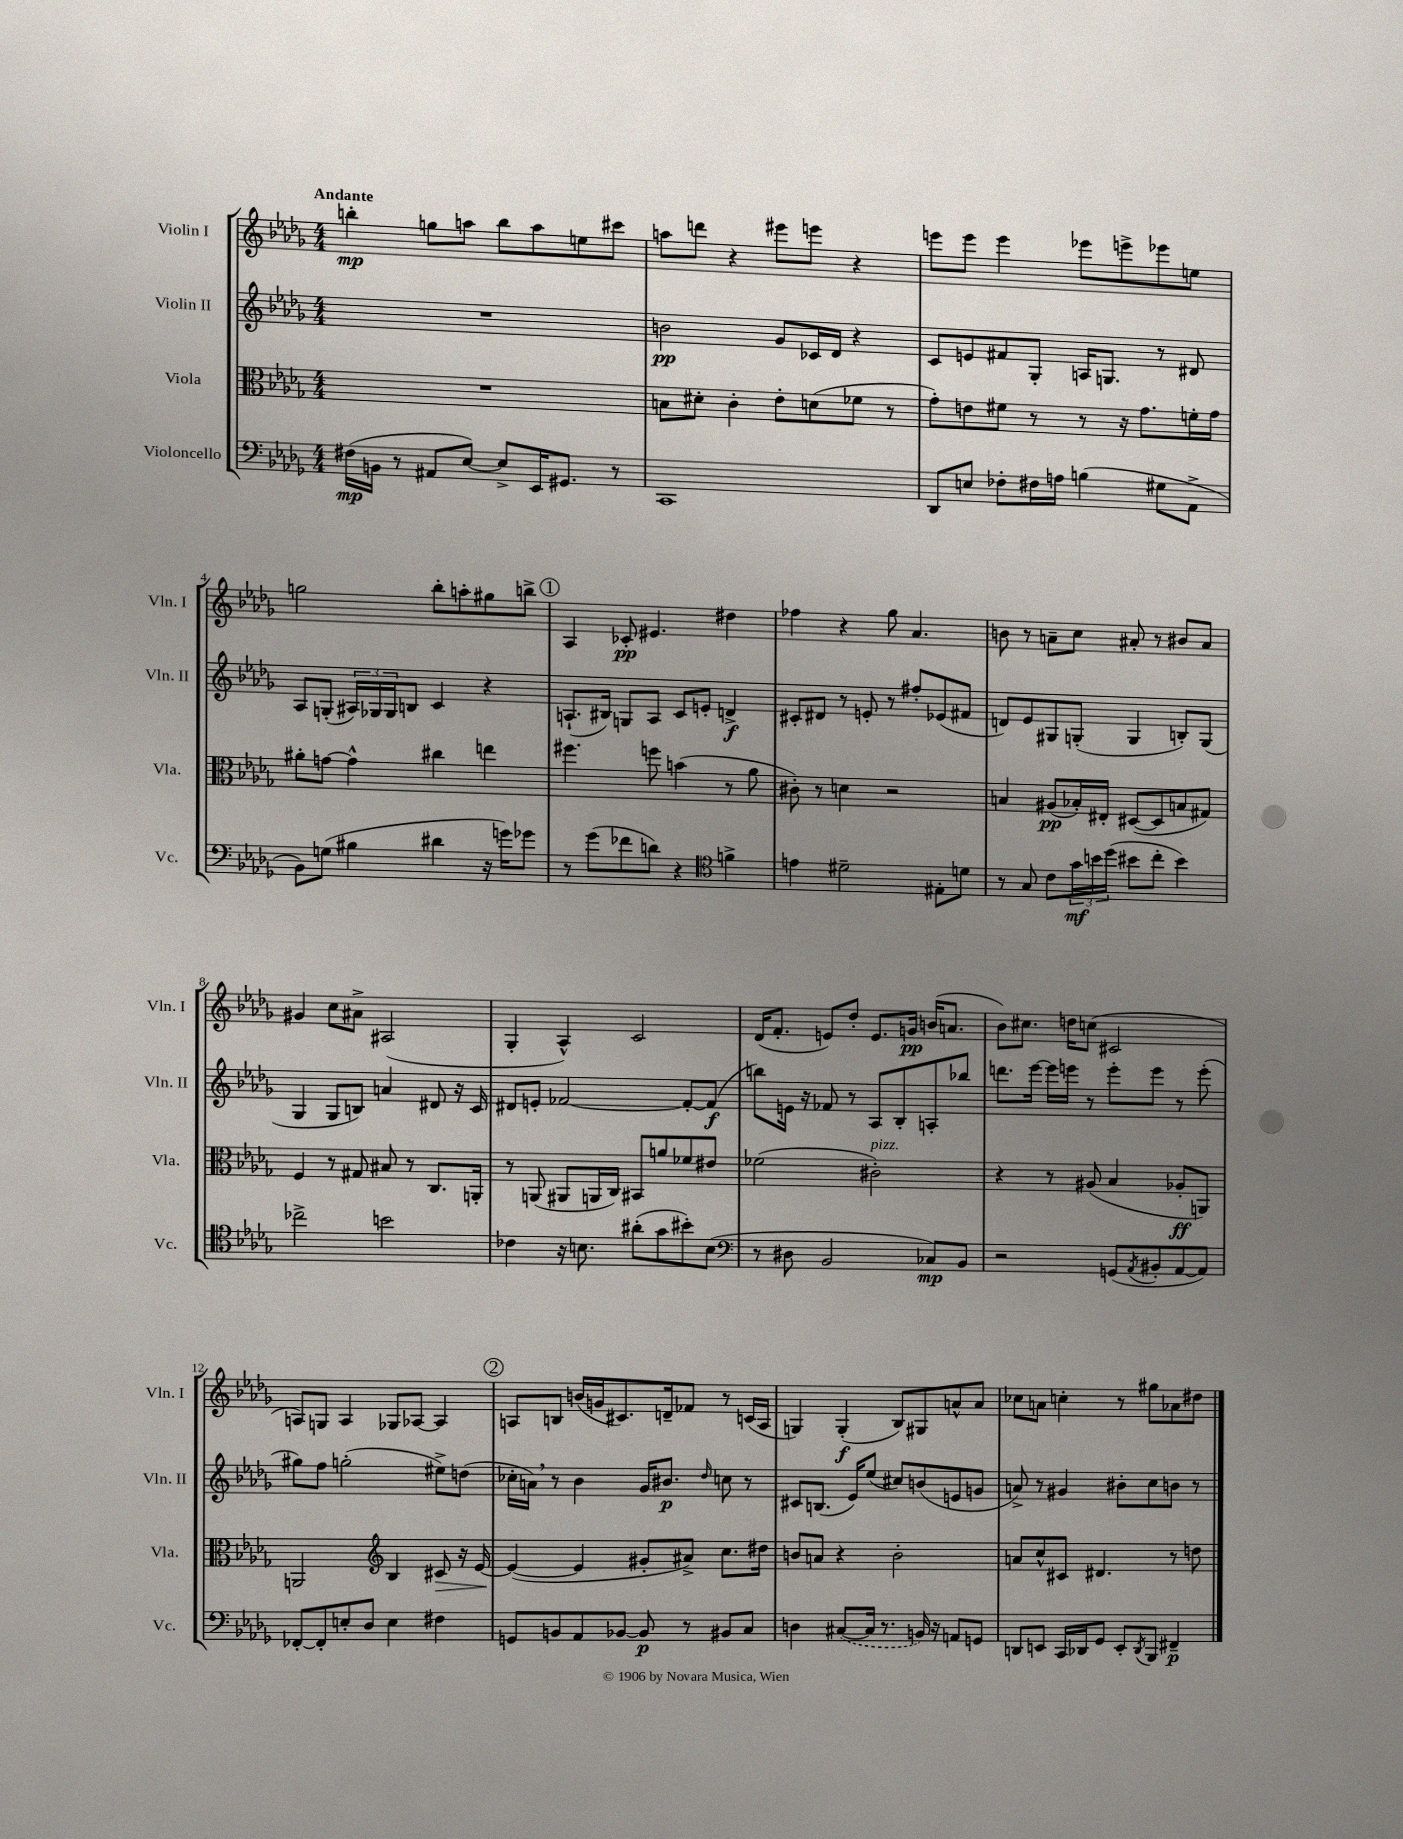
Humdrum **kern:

**kern	**kern	**kern	**kern
*staff4	*staff3	*staff2	*staff1
*clefF4	*clefC3	*clefG2	*clefG2
*k[b-e-a-d-g-]	*k[b-e-a-d-g-]	*k[b-e-a-d-g-]	*k[b-e-a-d-g-]
*M4/4	*M4/4	*M4/4	*M4/4
(16F#	1r	1r	4bb'
16BB	.	.	.
8r	.	.	.
8AA#	.	.	8gg
[8E-)	.	.	8aa
8E-^]	.	.	8bb
16EE-	.	.	8aa
8.GG#	.	.	.
.	.	.	8ee
8r	.	.	8ccc#
=	=	=	=
1CC	8B	2b	8aa
.	8d#'	.	8ddd
.	4c'	.	4r
.	8e-'	8g-	8eee#
.	(8d	16c-	8eee
.	.	16d-	.
.	8f-	4r	4r
.	8r	.	.
=	=	=	=
8DD-	8g-')	8c	8eee
8E	8e	8e	8eee
8F-'	8f#	8f#	4eee
16F#	8r	8G-'	.
16A	.	.	.
(4B	8r	16A	8eee-
.	.	8.G	.
.	16r	.	8eee^
.	8.g-	.	.
8G#	.	8r	8eee-
8AA-^	16f'	8d#	8ee
.	16g-	.	.
=	=	=	=
8BB-)	8a#'	8A-	2gg
(8G	[8g	(8G'	.
4B#	4g^^]	24A#)	.
.	.	24G-	.
.	.	24G-	.
.	.	8B	.
4d#	4cc#	4c	8bb-'
.	.	.	8aa'
16r	4ee	4r	8gg#
16g)	.	.	.
8g-	.	.	8bb^
=	=	=	=
8r	4.ff#	(8.A`	4A-
(8g-	.	.	.
.	.	16B#)	.
8f-	.	8G	8c-'
8d)	8ff	8A	4.e#
4r	(4b	8c	.
.	.	8e'	.
*clefC4	*	*	*
4f^	8r	4d^	4dd#
.	8a-	.	.
=	=	=	=
4e	8c#')	8c#'	4ff-
.	8r	8d#	.
2d#~	4d	8r	4r
.	.	8e'	.
.	2r	8r	8gg-
.	.	8ff#'	4.a-
8E#'	.	(8e-	.
8d	.	8f#	.
=	=	=	=
8r	4B	8d)	8b
8G-	.	8e-	8r
8c	(8A#	8G#	8a~
24g-	16B-')	(8G'	8cc
24b	.	.	.
.	16E#'	.	.
(24dd-	.	.	.
8b#	([8D#	4G	8a#'
8cc'	8D#]	.	8r
4b#)	8B	8B')	8b#
.	8G#)	(8G	8a#
=	=	=	=
2cc-^	4F	4G-	4g#
.	8r	8G-	8cc
.	8G#	8B)	8a#^
2b	8B#	4a	(2A#
.	8r	.	.
.	8.C	8d#	.
.	.	16r	.
.	16AA'	16c	.
=	=	=	=
4c-	8r	8d#	4G-'
.	(8AA	8e'	.
16r	8AA#	[2f-	4A-^^)
8.B	.	.	.
.	16AA	.	.
.	16C)	.	.
(8a#'	8BB#	.	2c
8g-	8a	.	.
8b#')	8f-	8f-'_	.
(8B	8e#	(8f-]	.
=	=	=	=
*clefF4	*	*	*
8r	(2f-	8bb)	(16d-
.	.	.	8.f'
8D#	.	16e	.
.	.	16r	.
2BB-	.	8f-	8e)
.	.	8r	8dd-'
.	2c#')	8A-	8.e
.	.	8B-'	.
.	.	.	16g
8C-)	.	8A'	(16b
.	.	.	8.a
8BB-	.	8bb-	.
=	=	=	=
2r	4r	8.ddd	8b-)
.	.	.	8.cc#
.	.	[16eee-	.
.	8r	16eee-]	.
.	.	16eee	16dd
.	(8A#	8r	(8cc
(8GG	4B-	8eee'	2c#
8qAA-	.	.	.
8BB#'	.	8eee	.
[8AA-	8A-'	8r	.
8AA-])	8AA)	(8eee'	.
=	=	=	=
[8FF-'	2AA	8gg#)	8A)
8FF-']	.	8ff	8G
8E'	.	(2gg'	4A
8D-	.	.	.
*	*clefG2	*	*
4E	4B-	.	8G-
.	.	.	[8A-
4F#	8c#	8ee#^)	4A-]
.	16r	(8dd	.
.	[16e-	.	.
=	=	=	=
8GG	(4e-_	16cc-'	8A
.	.	16a)	.
8BB	.	8r	8B
8AA-	4e-]	4b-	(16b
.	.	.	16g
[8BB-	.	.	8.c#)
8BB-]	8g#'	16g-	.
.	.	8.b#	16d~
8r	8a#^)	.	8f-
.	.	16qqdd-	.
8BB#	8.cc	8cc	8r
8C	.	8r	(16c
.	16dd#	.	16A
=	=	=	=
4D	8b	8c#	4G)
.	8a	(8.B	.
([8C#	4r	.	(4G'
.	.	16e-)	.
16C#]	.	(8ee-	.
8.r	.	.	.
.	2b'	8cc#)	8B-)
16BB)	.	(8b	8G#
16r	.	.	.
8AA	.	8e	8a^^
8GG	.	8g	8a
=	=	=	=
8DD	8a	8a^)	8cc-
8EE	8cc^^	8r	8a
16CC	8c#	4g#	4cc'
16DD-	.	.	.
8GG-	4.d#	.	.
8EE'	.	8b#'	8r
8qDD-	.	.	.
8BBB-	.	8cc	8gg#
4FF#~	8r	8b	8a-
.	8dd	8r	8dd#
==	==	==	==
*-	*-	*-	*-
